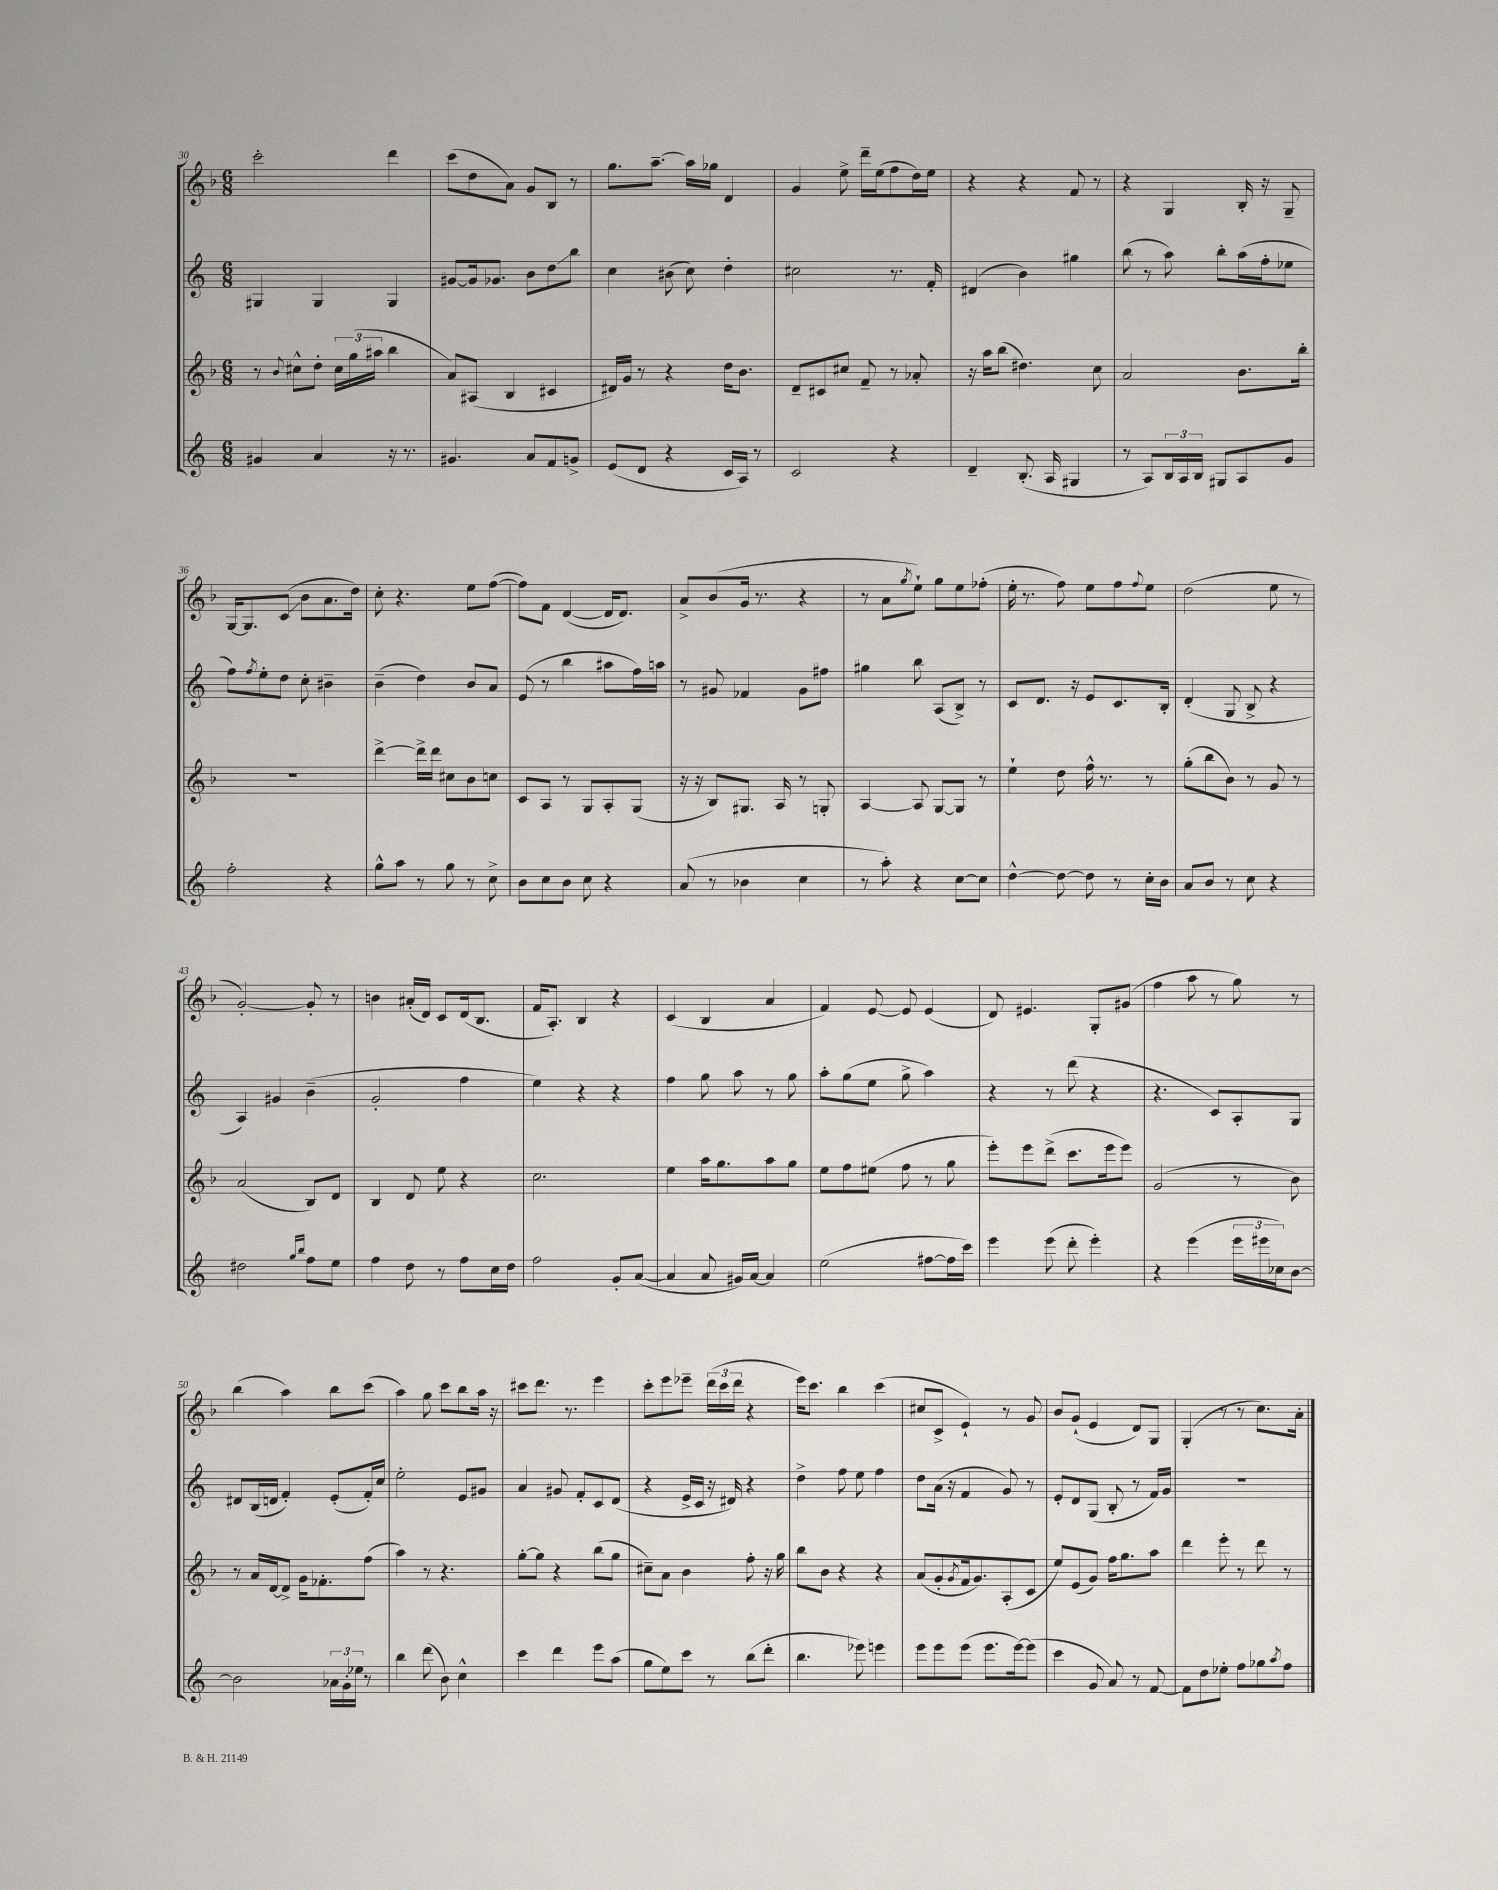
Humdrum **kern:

**kern	**kern	**kern	**kern
*staff4	*staff3	*staff2	*staff1
*clefG2	*clefG2	*clefG2	*clefG2
*k[]	*k[b-]	*k[]	*k[b-]
*M6/8	*M6/8	*M6/8	*M6/8
4g#	8r	4G#	2ccc'
.	8qqb-	.	.
.	8cc#^^	.	.
4a	8dd'	4G#	.
.	24cc#	.	.
.	(24gg	.	.
.	24aa#	.	.
16r	4bb-	4G#	4ddd
8.r	.	.	.
=	=	=	=
4.g#	8a)	[8g#	(8ccc
.	(8A#	16g#]	8dd
.	.	8.g-	.
.	4B-	.	8a)
8a	.	8b	8g
8f	4c#	8dd	8B-
8g^	.	8bb	8r
=	=	=	=
(8e	16d#)	4cc	8.gg
.	16g	.	.
8d	8r	.	.
.	.	.	[8.aa~
4r	4r	(8b#	.
.	.	8cc)	16aa]
.	.	.	16gg-
16c	16dd	4dd'	4d
16A)	8.b-	.	.
8r	.	.	.
=	=	=	=
2c	8d~	2cc#	4g
.	8c#	.	.
.	8cc#	.	8ee^
.	8f~	.	16ddd~
.	.	.	(16ee
4r	8r	8.r	8ff
.	8a-'	.	16dd)
.	.	16f'	16ee
=	=	=	=
4d~	16r	(4d#	4r
.	16aa	.	.
.	(8bb-	.	.
(8.B'	4.dd#)	4b)	4r
16A	.	.	.
4G#	.	4gg#	8f
.	8cc	.	8r
=	=	=	=
8r	2a	(8bb	4r
8A)	.	8r	.
24B	.	8aa)	4G
24A	.	.	.
24B	.	.	.
8G#	.	8bb'	.
8A	8.b-	(16aa	16B-'
.	.	16ff'	16r
8g	.	8ee-	8G~
.	16bb-'	.	.
=	=	=	=
2ff'	2.r	8ff)	[16G
.	.	.	8.G]
.	.	8qff	.
.	.	8ee'	.
.	.	8dd	(8c
.	.	8cc'	8b-
4r	.	4b#~	8.a
.	.	.	16dd)
=	=	=	=
8gg^^	[4ddd^	(4b~	8cc'
8aa	.	.	4.r
8r	16ddd^]	4dd)	.
.	16ddd	.	.
8gg	8cc#	.	.
8r	8b-	8b	8ee
8cc^	8cc	8a	([8ff
=	=	=	=
8b	8c	(8e	8ff])
8cc	8A	8r	8f
8b	8r	4bb	([4d
8cc	8G	.	.
4r	8A'	8aa#	16d]
.	.	.	8.d)
.	(8G	16ff)	.
.	.	16aa	.
=	=	=	=
(8a	16r	8r	8a^
.	16r	.	.
8r	8B-)	8g#	(8b-
4b-	8.G#	4f-	16g
.	.	.	8.r
.	16A	.	.
4cc	8r	8g#	4r
.	8G'	8ff#	.
=	=	=	=
8r	[4A	4gg#	8r
8aa')	.	.	8a
.	.	.	8qgg
4r	8A]	8bb	8ee`)
.	[8G	(8A	8gg
[8cc	8G]	8B^)	8ee
8cc]	8r	8r	(8ff-'
=	=	=	=
[4dd^^	4ee`	8c	16ee'
.	.	.	8.r
.	.	8.d	.
8dd_	8dd	.	8ff)
.	.	16r	.
8dd]	16ff^^	8e	8ee
.	8.r	.	.
8r	.	8.c	8ff
.	.	.	8qqff
16cc'	8r	.	8ee
16b	.	16B'	.
=	=	=	=
8a	(8gg'	(4d'	(2dd
8b	8bb-	.	.
8r	8b-)	8G	.
8cc	8r	8B^	.
4r	8g	4r	8ee
.	8r	.	8r
=	=	=	=
2dd#	(2a	4A)	[2g')
.	.	4g#	.
16qqgg	.	.	.
16qqbb	.	.	.
8ff	8B-)	(4b~	8g']
8ee	8d	.	8r
=	=	=	=
4ff	4B-	2g'	4b
8dd	8d	.	(16a#'
.	.	.	16d)
8r	8ee	.	8c
8ff	4r	4ff	(16d
.	.	.	8.B-
16cc	.	.	.
16dd	.	.	.
=	=	=	=
2ff	2.cc	4ee)	16f
.	.	.	8.A')
.	.	4r	4B-
8g'	.	4r	4r
([8a	.	.	.
=	=	=	=
4a]	4ee	4ff	(4c
8a	16aa	8gg	4B-
.	8.gg	.	.
16g#)	.	8aa	.
[16a	.	.	.
4a]	8aa	8r	4a
.	8gg	8gg	.
=	=	=	=
(2ee	8ee	8aa'	4f)
.	8ff	(8gg	.
.	(8ee#	8ee	[8e
.	8ff	8gg^	8e]
[8ff#	8r	4aa)	(4e
16ff#]	8gg	.	.
16ccc)	.	.	.
=	=	=	=
4eee	8eee')	4r	8d)
.	8eee	.	4.e#
(8eee	(8ddd^	8r	.
8ddd'	8.ccc	(8ddd	.
4eee')	.	4r	8G'
.	16eee	.	.
.	8eee)	.	(8g#
=	=	=	=
4r	(2g	4.r	4ff
(4eee	.	.	8aa
.	.	8c)	8r
24eee	8r	8A'	8gg)
24eee#	.	.	.
24cc-)	.	.	.
[8b	8b-)	8G	8r
=	=	=	=
2b]	8r	8d#	(4bb-
.	16a	(16B	.
.	[16d	16d	.
.	8d^]	4f')	4aa)
.	16g	.	.
.	8.f-'	.	.
24a-	.	(8e'	8bb-
24g'	.	.	.
24ee-	.	.	.
8r	(8ff	16f')	(8ccc
.	.	16cc	.
=	=	=	=
4bb	4aa)	2ee'	4aa)
(8ddd	8r	.	8gg
8b)	4.r	.	8ccc
4cc^^	.	8e	8bb-
.	.	8g#	16aa
.	.	.	16r
=	=	=	=
4ccc	[8gg'	4a	8ccc#
.	8gg]	.	8.ddd
4ddd	4r	8g#	.
.	.	.	8.r
.	.	8f'	.
8eee	(8bb-	8c	4eee
(8aa	8gg	(8d	.
=	=	=	=
8gg	8cc#~)	4r	8ccc'
8ee)	8a	.	8eee
8ccc	4b-	16e^	8eee-~
.	.	16c	.
8r	.	16r	(24ddd
.	.	.	24ccc
.	.	16d#)	.
.	.	.	24ddd
(8bb	8ff'	4r	4r
8ddd'	16r	.	.
.	16gg	.	.
=	=	=	=
4.bb	8bb-	4dd^	16eee)
.	.	.	8.ccc
.	8b-	.	.
.	4r	8ff	4bb-
8eee-)	.	8ee	.
4eee	4r	4ff	(4ccc
=	=	=	=
8eee	(8a	8dd	8cc#
8eee	8g'	(16a	8c^
.	.	16r	.
.	8qg	.	.
(8eee	16f	4f	4e`)
.	8.g)	.	.
8.eee	.	.	.
.	(8A'	8g)	8r
[16eee)	.	.	.
(8eee]	8c	8r	8g
=	=	=	=
4ccc	8ee)	8e'	8b-
.	(8e	8d	(8g`
8g	8g)	(8G	4e
8a)	16ff	8B'	.
.	8.gg	.	.
8r	.	8r	8d)
[8f	8aa	16f)	8G
.	.	16g	.
=	=	=	=
8f]	4ddd	2.r	(4G'
8dd	.	.	.
8ee-'	8eee'	.	8r
8ff	8r	.	8r
8gg-	8ddd	.	8.cc)
8qaa	.	.	.
8ff	8r	.	.
.	.	.	16a'
==	==	==	==
*-	*-	*-	*-
